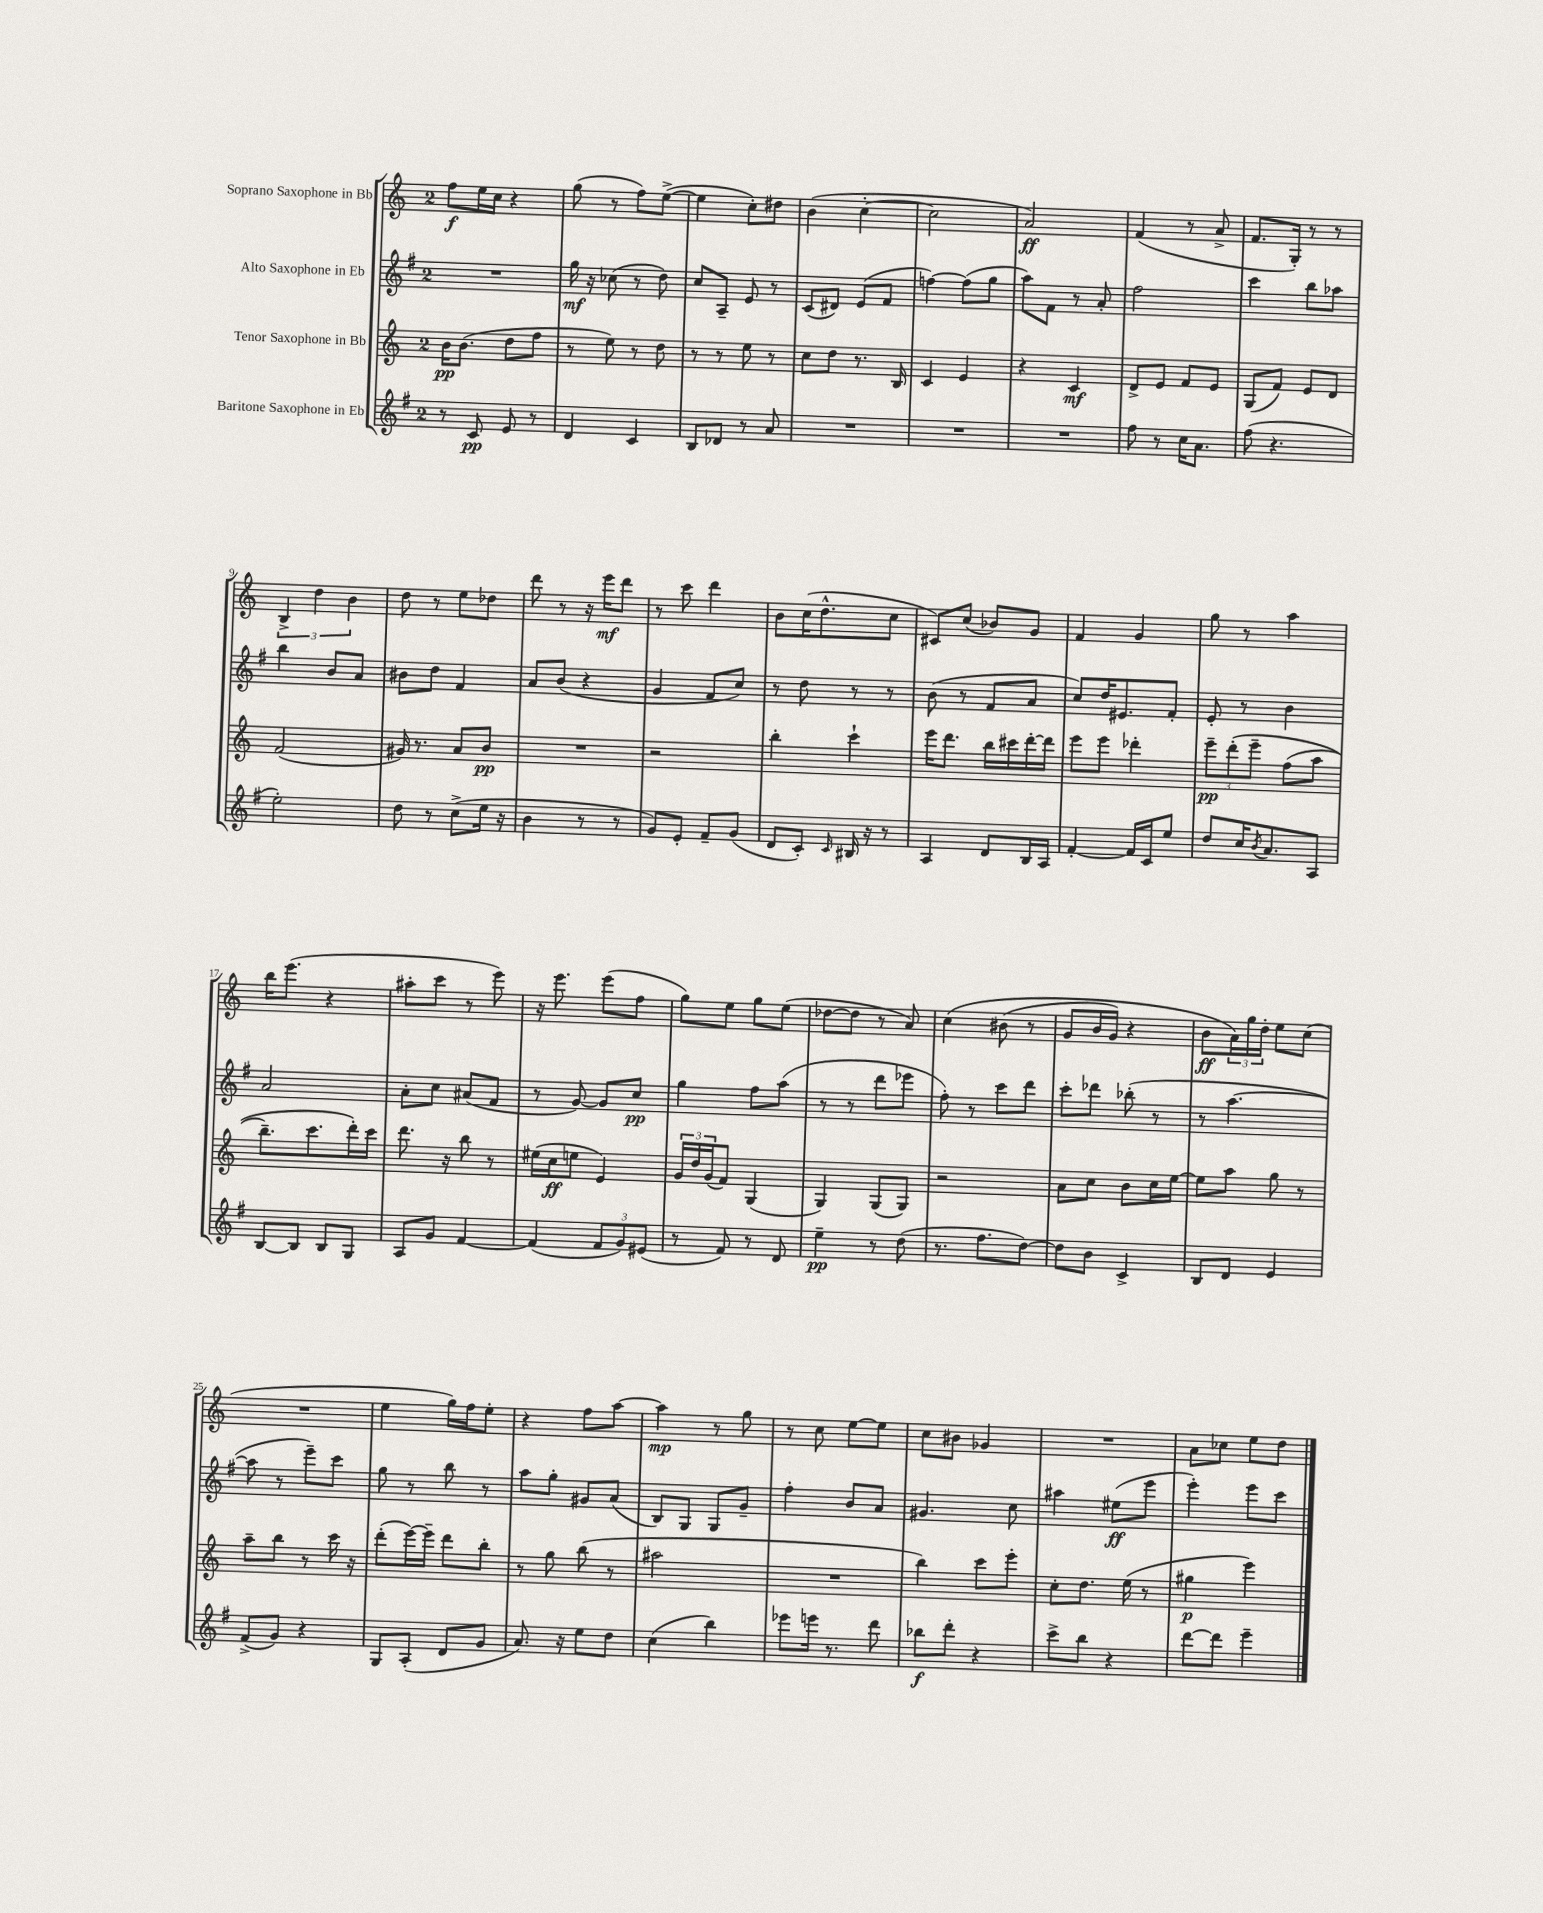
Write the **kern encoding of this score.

**kern	**kern	**kern	**kern
*staff4	*staff3	*staff2	*staff1
*clefG2	*clefG2	*clefG2	*clefG2
*k[f#]	*k[]	*k[f#]	*k[]
*M2/4	*M2/4	*M2/4	*M2/4
8r	16b	2r	8ff
.	(8.b	.	.
8c	.	.	16ee
.	.	.	16cc
8e	8dd	.	4r
8r	8ff	.	.
=	=	=	=
4d	8r	16gg	(8gg
.	.	16r	.
.	8ee)	(8cc-	8r
4c	8r	8r	8ff)
.	8dd	8dd)	([8ee^
=	=	=	=
8B	8r	8cc	4ee]
8d-	8r	8A~	.
8r	8ee	8e	8cc')
8a	8r	8r	8dd#
=	=	=	=
2r	8cc	(8c	(4b
.	8dd	8d#)	.
.	8.r	(8e	[4cc'
.	.	8f#	.
.	16B	.	.
=	=	=	=
2r	4c	[4ff)	2cc]
.	4e	(8ff]	.
.	.	8gg	.
=	=	=	=
2r	4r	8aa)	2a)
.	.	8f#	.
.	4c	8r	.
.	.	8a'	.
=	=	=	=
8ff#	8d^	2ff#	(4f
8r	8e	.	.
16cc	8f	.	8r
8.a	.	.	.
.	8e	.	8a^
=	=	=	=
(8ff#	(8G	4ccc	8.f
4.r	8f)	.	.
.	.	.	16G')
.	8e	8bb	8r
.	8d	8aa-	8r
=	=	=	=
2ee')	(2f	4bb	6B^
.	.	.	6dd
.	.	8b	.
.	.	.	6b
.	.	8a	.
=	=	=	=
8dd	16g#)	8b#	8dd
.	8.r	.	.
8r	.	8dd	8r
(8cc^	8a	4f#	8ee
16ee	8b	.	8dd-
16r	.	.	.
=	=	=	=
4b	2r	8a	8ddd
.	.	(8b	8r
8r	.	4r	16r
.	.	.	16eee
8r	.	.	8ddd
=	=	=	=
8g)	2r	4g	8r
8e'	.	.	8ccc
8f#~	.	8f#	4ddd
(8g	.	8cc)	.
=	=	=	=
8d	4bb'	8r	8b
8c')	.	8dd	(16cc
.	.	.	8.dd^^
16qqc	.	.	.
16B#	4ccc`	8r	.
16r	.	.	.
8r	.	8r	8cc
=	=	=	=
4A	16eee	(8b	8c#)
.	8.ddd	.	.
.	.	8r	(8cc
8d	16bb	8f#	8b-)
.	16ccc#	.	.
16B	[16ddd'	8a	8g
16A	16ddd]	.	.
=	=	=	=
[4f#'	8eee	8cc)	4f
.	8eee	16dd	.
.	.	8.e#	.
16f#]	4ddd-'	.	4g
16c	.	.	.
8ee	.	8f#'	.
=	=	=	=
8dd	12eee~	8e'	8gg
.	&(12ddd'	.	.
16cc	.	8r	8r
.	12eee~	.	.
8qb	.	.	.
8.a	.	.	.
.	(8ff	4b	4aa
8A	8aa	.	.
=	=	=	=
[8B	8.bb~)	2a	16bb
.	.	.	(8.eee
8B]	.	.	.
.	8.ccc	.	.
8B	.	.	4r
8G	16ddd'&)	.	.
.	16ccc	.	.
=	=	=	=
8A	8.ddd	8a'	8aa#'
8g	.	8cc	8ccc
.	16r	.	.
[4f#	8bb	(8a#	8r
.	8r	8f#	8eee)
=	=	=	=
(4f#]	(16ee#	8r	16r
.	16cc	.	8.eee
.	8ee	[8g)	.
12f#	4e)	8g]	(8eee
12g)	.	.	.
.	.	8cc	8ff
(12e#	.	.	.
=	=	=	=
8r	24g	4gg	8gg)
.	24dd	.	.
.	(24g	.	.
8f#)	8f)	.	8ee
8r	(4G	8ff#	8gg
8d	.	(8aa	(8ee
=	=	=	=
4ee~	4G)	8r	[8dd-
.	.	8r	8dd-]
8r	(8G	8ddd	8r
(8dd	8G)	8eee-	8a)
=	=	=	=
8.r	2r	8ff#')	&(4cc
.	.	8r	.
8.ff#	.	.	.
.	.	8ccc	(8b#
[8dd)	.	8ddd	8r
=	=	=	=
8dd]	8a	8ccc'	8g
8b	8cc	8ddd-	16b
.	.	.	16g)
4c^	8b	(8bb-'	4r
.	16cc	8r	.
.	[16ee	.	.
=	=	=	=
8B	8ee]	8r	8b
8d	8aa	[4.aa	24a&)
.	.	.	24gg
.	.	.	24dd'
4e	8gg	.	8ee
.	8r	.	(8cc
=	=	=	=
(8f#^	8aa~	8aa]	2r
8g)	8bb	8r	.
4r	8r	8eee~)	.
.	16ccc	8ccc	.
.	16r	.	.
=	=	=	=
8G	(8ddd'	8gg	4ee
(8A'	[16eee)	8r	.
.	16eee~]	.	.
8d	8ddd	8bb	16gg)
.	.	.	16ff
8g	8bb'	8r	8ee'
=	=	=	=
8.a)	8r	8aa	4r
.	8gg	8gg'	.
16r	.	.	.
8ee	(8bb	8g#	8ff
8dd	8r	(8a	[8aa
=	=	=	=
(4cc	2aa#	8B)	4aa]
.	.	8G	.
4bb)	.	8G	8r
.	.	8g~	8gg
=	=	=	=
8eee-	2r	4ff#'	8r
16eee	.	.	8cc
8.r	.	.	.
.	.	8b	[8ee
8ddd	.	8a	8ee]
=	=	=	=
8bb-	4bb)	4.g#	8cc
8ddd'	.	.	8b#
4r	8ccc	.	4g-
.	8eee'	8cc	.
=	=	=	=
8ccc^	8cc'	4aa#	2r
8bb	8.dd	.	.
4r	.	(8ee#	.
.	(16ee	.	.
.	8r	8eee	.
=	=	=	=
[8ddd	4gg#	4eee')	8a
8ddd]	.	.	8cc-
4eee~	4eee)	8eee	8ee
.	.	8ccc	8dd
==	==	==	==
*-	*-	*-	*-
